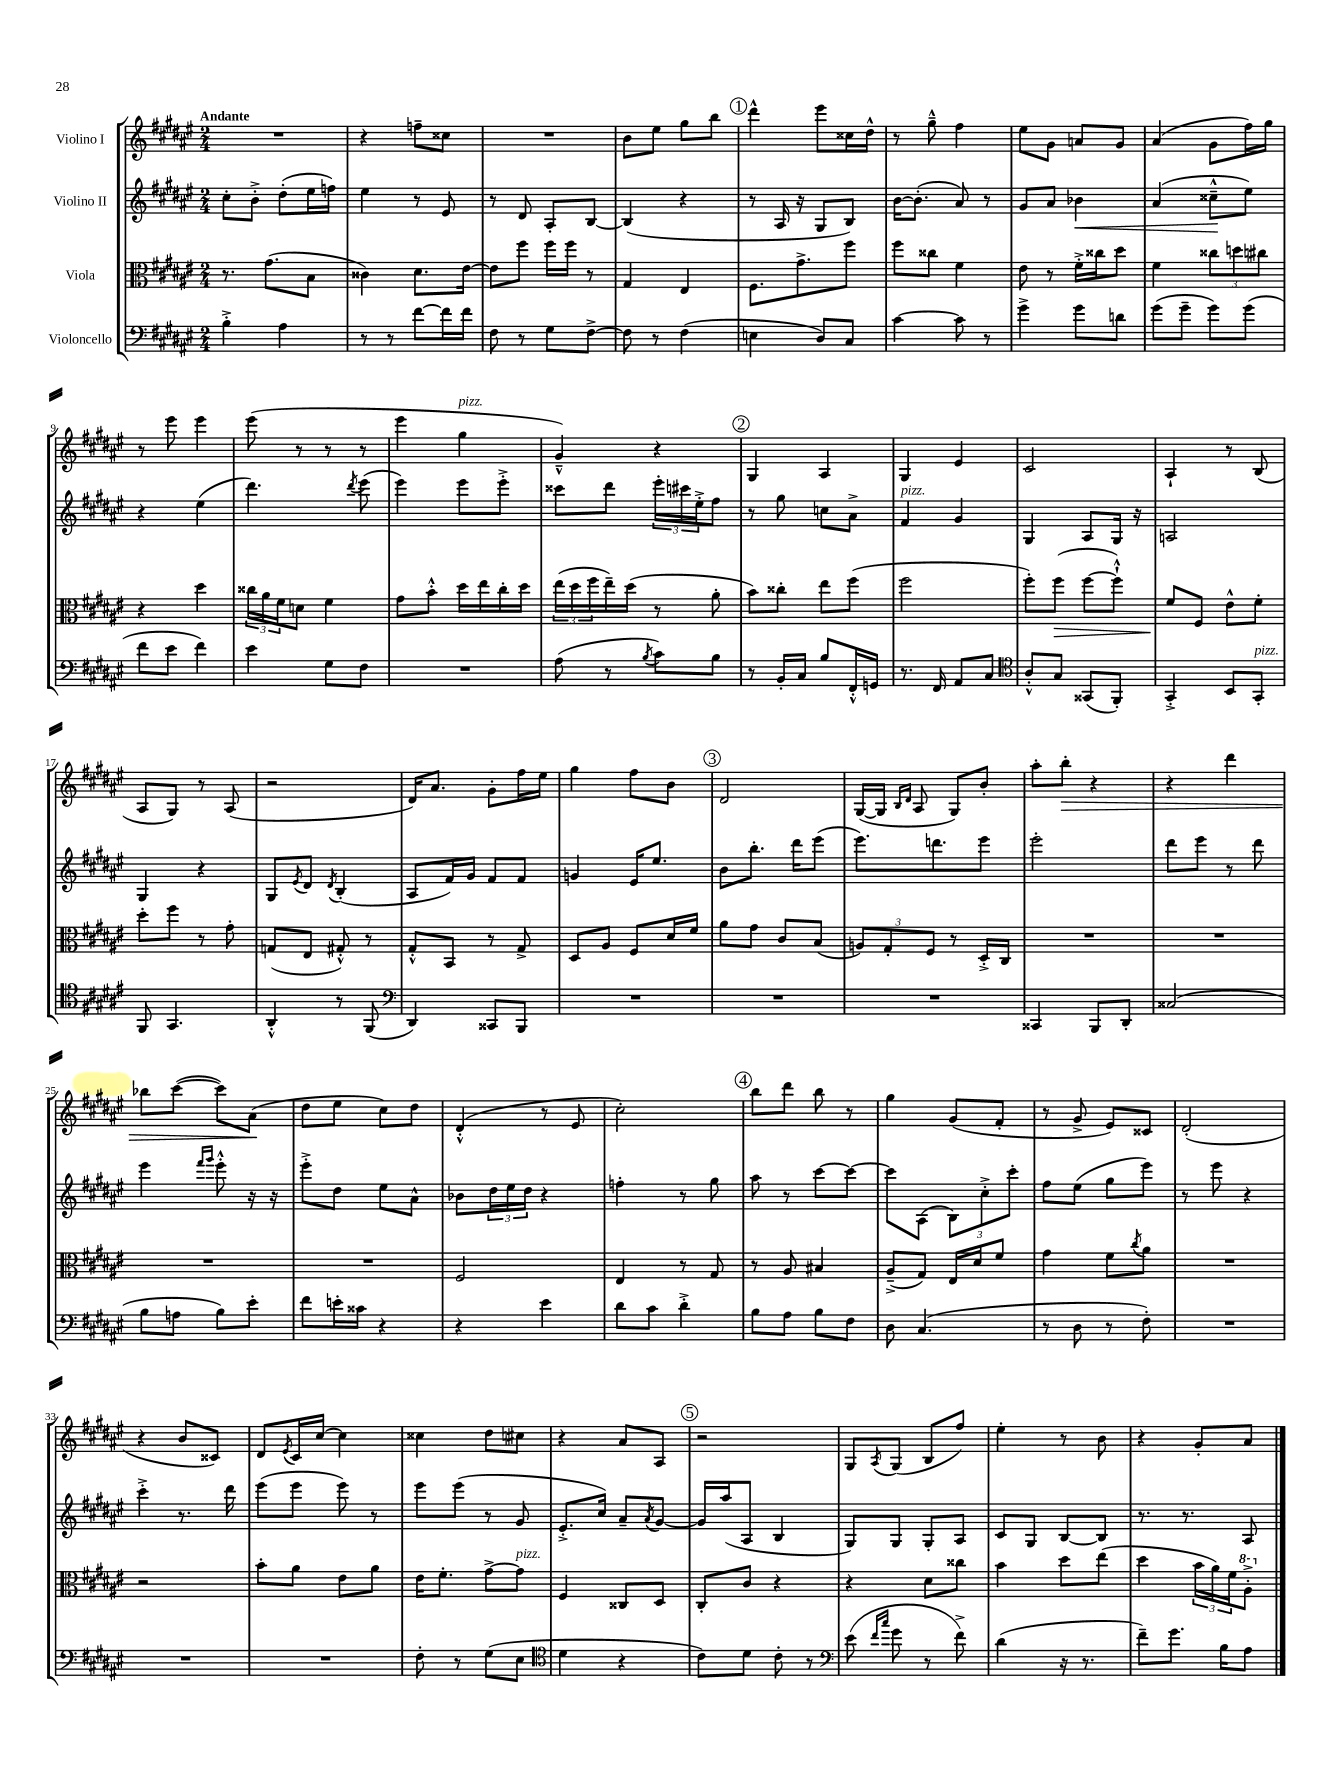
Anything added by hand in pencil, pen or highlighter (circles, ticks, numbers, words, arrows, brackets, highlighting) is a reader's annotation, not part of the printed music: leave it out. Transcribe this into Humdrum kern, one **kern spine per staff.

**kern	**kern	**kern	**kern
*staff4	*staff3	*staff2	*staff1
*clefF4	*clefC3	*clefG2	*clefG2
*k[f#c#g#d#a#e#]	*k[f#c#g#d#a#e#]	*k[f#c#g#d#a#e#]	*k[f#c#g#d#a#e#]
*M2/4	*M2/4	*M2/4	*M2/4
4B'^	8.r	8cc#'	2r
.	.	8b'^	.
.	(8.g#	.	.
4A#	.	(8dd#'	.
.	8B	16ee#	.
.	.	16ff)	.
=	=	=	=
8r	4c##)	4ee#	4r
8r	.	.	.
[8f#	8.d#	8r	8ff~
16f#]	.	8e#	8cc##
16f#	[16e#	.	.
=	=	=	=
8F#	8e#]	8r	2r
8r	8ff#	8d#	.
8G#	16ff#	8A#'	.
.	16ff#	.	.
[8F#^	8r	[8B	.
=	=	=	=
8F#]	4G#	(4B]	8b
8r	.	.	8ee#
(4F#	4E#	4r	8gg#
.	.	.	8bb
=	=	=	=
4E	8.F#	8r	4ddd#^^
.	.	16A#	.
.	8.g#^	16r	.
8D#)	.	8G#	8eee#
8C#	8ff#	8B)	16cc##
.	.	.	16dd#^^
=	=	=	=
[4c#	8ff#	[16b	8r
.	.	(8.b']	.
.	8cc##	.	8gg#~^^
8c#]	4f#	8a#)	4ff#
8r	.	8r	.
=	=	=	=
4g#^	8e#	8g#	8ee#
.	8r	8a#	8g#
8g#	16f#'^	4b-	8a
.	16cc##	.	.
8d	8dd#	.	8g#
=	=	=	=
(8g#	4f#	(4a#	(4a#
8g#~	.	.	.
8g#)	12cc##	8cc##~^^	8g#
.	12dd	.	.
(8g#	.	8ee#)	16ff#)
.	12cc#	.	.
.	.	.	16gg#
=	=	=	=
8f#	4r	4r	8r
8e#	.	.	8eee#
4f#)	4dd#	(4ee#	4eee#
=	=	=	=
4e#	24cc##	4.ddd#)	(8eee#
.	24a#	.	.
.	24f#	.	.
.	8d	.	8r
8G#	4f#	.	8r
.	.	8qddd#	.
8F#	.	(8eee#	8r
=	=	=	=
2r	8g#	4eee#)	4eee#
.	8b'^^	.	.
.	16dd#	8eee#	4gg#
.	16ee#	.	.
.	16cc#'	8eee#'^	.
.	16dd#	.	.
=	=	=	=
(8A#	(24ee#	8ccc##	4g#~^^)
.	24dd#	.	.
.	24ff#	.	.
8r	16ee#~)	8ddd#	.
.	(16dd#	.	.
8qB	.	.	.
8c#)	8r	24eee#'	4r
.	.	24ccc#	.
.	.	24ee#'^	.
8B	8a#'	8ff#	.
=	=	=	=
8r	8b)	8r	4G#
16BB'	8cc##'	8gg#	.
16C#	.	.	.
8B	8ee#	8cc	4A#
16FF#'^^	(8ff#	8a#^	.
16GG	.	.	.
=	=	=	=
8.r	2ff#	4f#	4G#
16FF#	.	.	.
8AA#	.	4g#	4e#
8C#	.	.	.
=	=	=	=
*clefC4	*	*	*
8A#'^^	8ff#')	4G#	2c#
8G#	(8ff#	.	.
(8GG##	[8ff#	8A#	.
8FF#')	8ff#`^^])	16G#	.
.	.	16r	.
=	=	=	=
4GG#'^	8f#	2A	4A#`
.	8F#	.	.
8BB	8e#^^	.	8r
8GG#'	8f#'	.	(8B
=	=	=	=
8FF#	8dd#'	4G#	8A#
4.GG#	8ff#	.	8G#)
.	8r	4r	8r
.	8g#'	.	(8A#
=	=	=	=
4AA#'^^	(8G	8G#	2r
.	.	8qe#	.
.	8E#	8d#	.
.	.	8qd#	.
8r	8G#'^^)	(4B'	.
(8FF#	8r	.	.
=	=	=	=
*clefF4	*	*	*
4DD#)	8G#'^^	8A#	16d#)
.	.	.	8.a#
.	8BB	16f#)	.
.	.	16g#	.
8CC##	8r	8f#	8g#'
8BBB	8G#^	8f#	16ff#
.	.	.	16ee#
=	=	=	=
2r	8D#	4g	4gg#
.	8A#	.	.
.	8F#	16e#	8ff#
.	.	8.ee#	.
.	16d#	.	8b
.	16f#	.	.
=	=	=	=
2r	8a#	8b	2d#
.	8g#	8.bb'	.
.	8c#	.	.
.	.	16ddd#	.
.	(8B	(8eee#	.
=	=	=	=
2r	12A)	8.eee#)	([16G#
.	.	.	16G#]
.	12G#'	.	.
.	.	.	16qqB
.	.	.	16qqd#
.	.	.	8A#
.	12F#	.	.
.	.	8.ddd	.
.	8r	.	8G#)
.	16D#'^	8eee#	8b'
.	16C#	.	.
=	=	=	=
4CC##	2r	2eee#'	8aa#'
.	.	.	8bb'
8BBB	.	.	4r
8DD#'	.	.	.
=	=	=	=
(2C##	2r	8ddd#	4r
.	.	8eee#	.
.	.	8r	4ddd#
.	.	8ddd#	.
=	=	=	=
8B	2r	4eee#	8bb-
8A	.	.	([8ccc#
.	.	16qqfff#	.
.	.	16qqggg#	.
8B)	.	8eee#'^^	8ccc#])
8e#'	.	16r	(8a#
.	.	16r	.
=	=	=	=
8f#	2r	8eee#'^	8dd#
16e'	.	8dd#	8ee#
16c##	.	.	.
4r	.	8ee#	8cc#)
.	.	8a#^^	8dd#
=	=	=	=
4r	2F#	8b-	(4d#'^^
.	.	24dd#	.
.	.	24ee#	.
.	.	24dd#	.
4e#	.	4r	8r
.	.	.	8e#
=	=	=	=
8d#	4E#	4ff'	2cc#')
8c#	.	.	.
4d#'^	8r	8r	.
.	8G#	8gg#	.
=	=	=	=
8B	8r	8aa#	8bb
8A#	8A#	8r	8ddd#
8B	4B#	[8ccc#	8bb
8F#	.	8ccc#_	8r
=	=	=	=
8D#	(8A#~^	8ccc#]	4gg#
(4.C#	8G#)	(8A#	.
.	16E#	12B)	(8g#
.	16d#	.	.
.	.	12cc#'^	.
.	8f#	.	8f#'
.	.	12ccc#'	.
=	=	=	=
8r	4g#	8ff#	8r
8D#	.	(8ee#	8g#^
8r	8f#	8gg#	8e#)
.	8qcc#	.	.
8F#')	8a#	8eee#)	8c##
=	=	=	=
2r	2r	8r	(2d#'
.	.	8eee#	.
.	.	4r	.
=	=	=	=
2r	2r	4ccc#'^	4r
.	.	8.r	8b
.	.	.	8c##)
.	.	16ddd#	.
=	=	=	=
2r	8b'	(8eee#	8d#
.	.	.	8qe#
.	8a#	8eee#	16c#
.	.	.	[16cc#
.	8e#	8eee#)	4cc#]
.	8a#	8r	.
=	=	=	=
8F#'	16e#	8eee#	4cc##
.	8.f#'	.	.
8r	.	(8eee#	.
(8G#	[8g#^	8r	8dd#
8E#	8g#]	8g#	8cc#
=	=	=	=
*clefC4	*	*	*
4d#	4F#	8.e#'^	4r
.	.	16cc#)	.
4r	8C##	8a#~	8a#
.	.	8qa#	.
.	8D#	[8g#	8A#
=	=	=	=
8c#)	8C#'	16g#]	2r
.	.	(16aa#	.
8d#	8c#	8A#	.
8c#'	4r	4B	.
8r	.	.	.
=	=	=	=
*clefF4	*	*	*
(8e#	4r	8G#)	8G#
16qqf#	.	.	.
16qqcc#	.	.	8qA#
8g#	.	8G#	(8G#
8r	8d#	8G#'	8B
8f#^)	8cc##	8A#	8ff#)
=	=	=	=
(4d#	4b	8c#	4ee#'
.	.	8G#	.
16r	8dd#	[8B	8r
8.r	.	.	.
.	(8ee#	8B]	8b
=	=	=	=
8f#~)	4dd#	8.r	4r
8.g#	.	.	.
.	.	8.r	.
.	24b	.	8g#'
.	24a#)	.	.
16B	.	.	.
.	24f#	.	.
8A#	8a#'^	8A#	8a#
==	==	==	==
*-	*-	*-	*-
